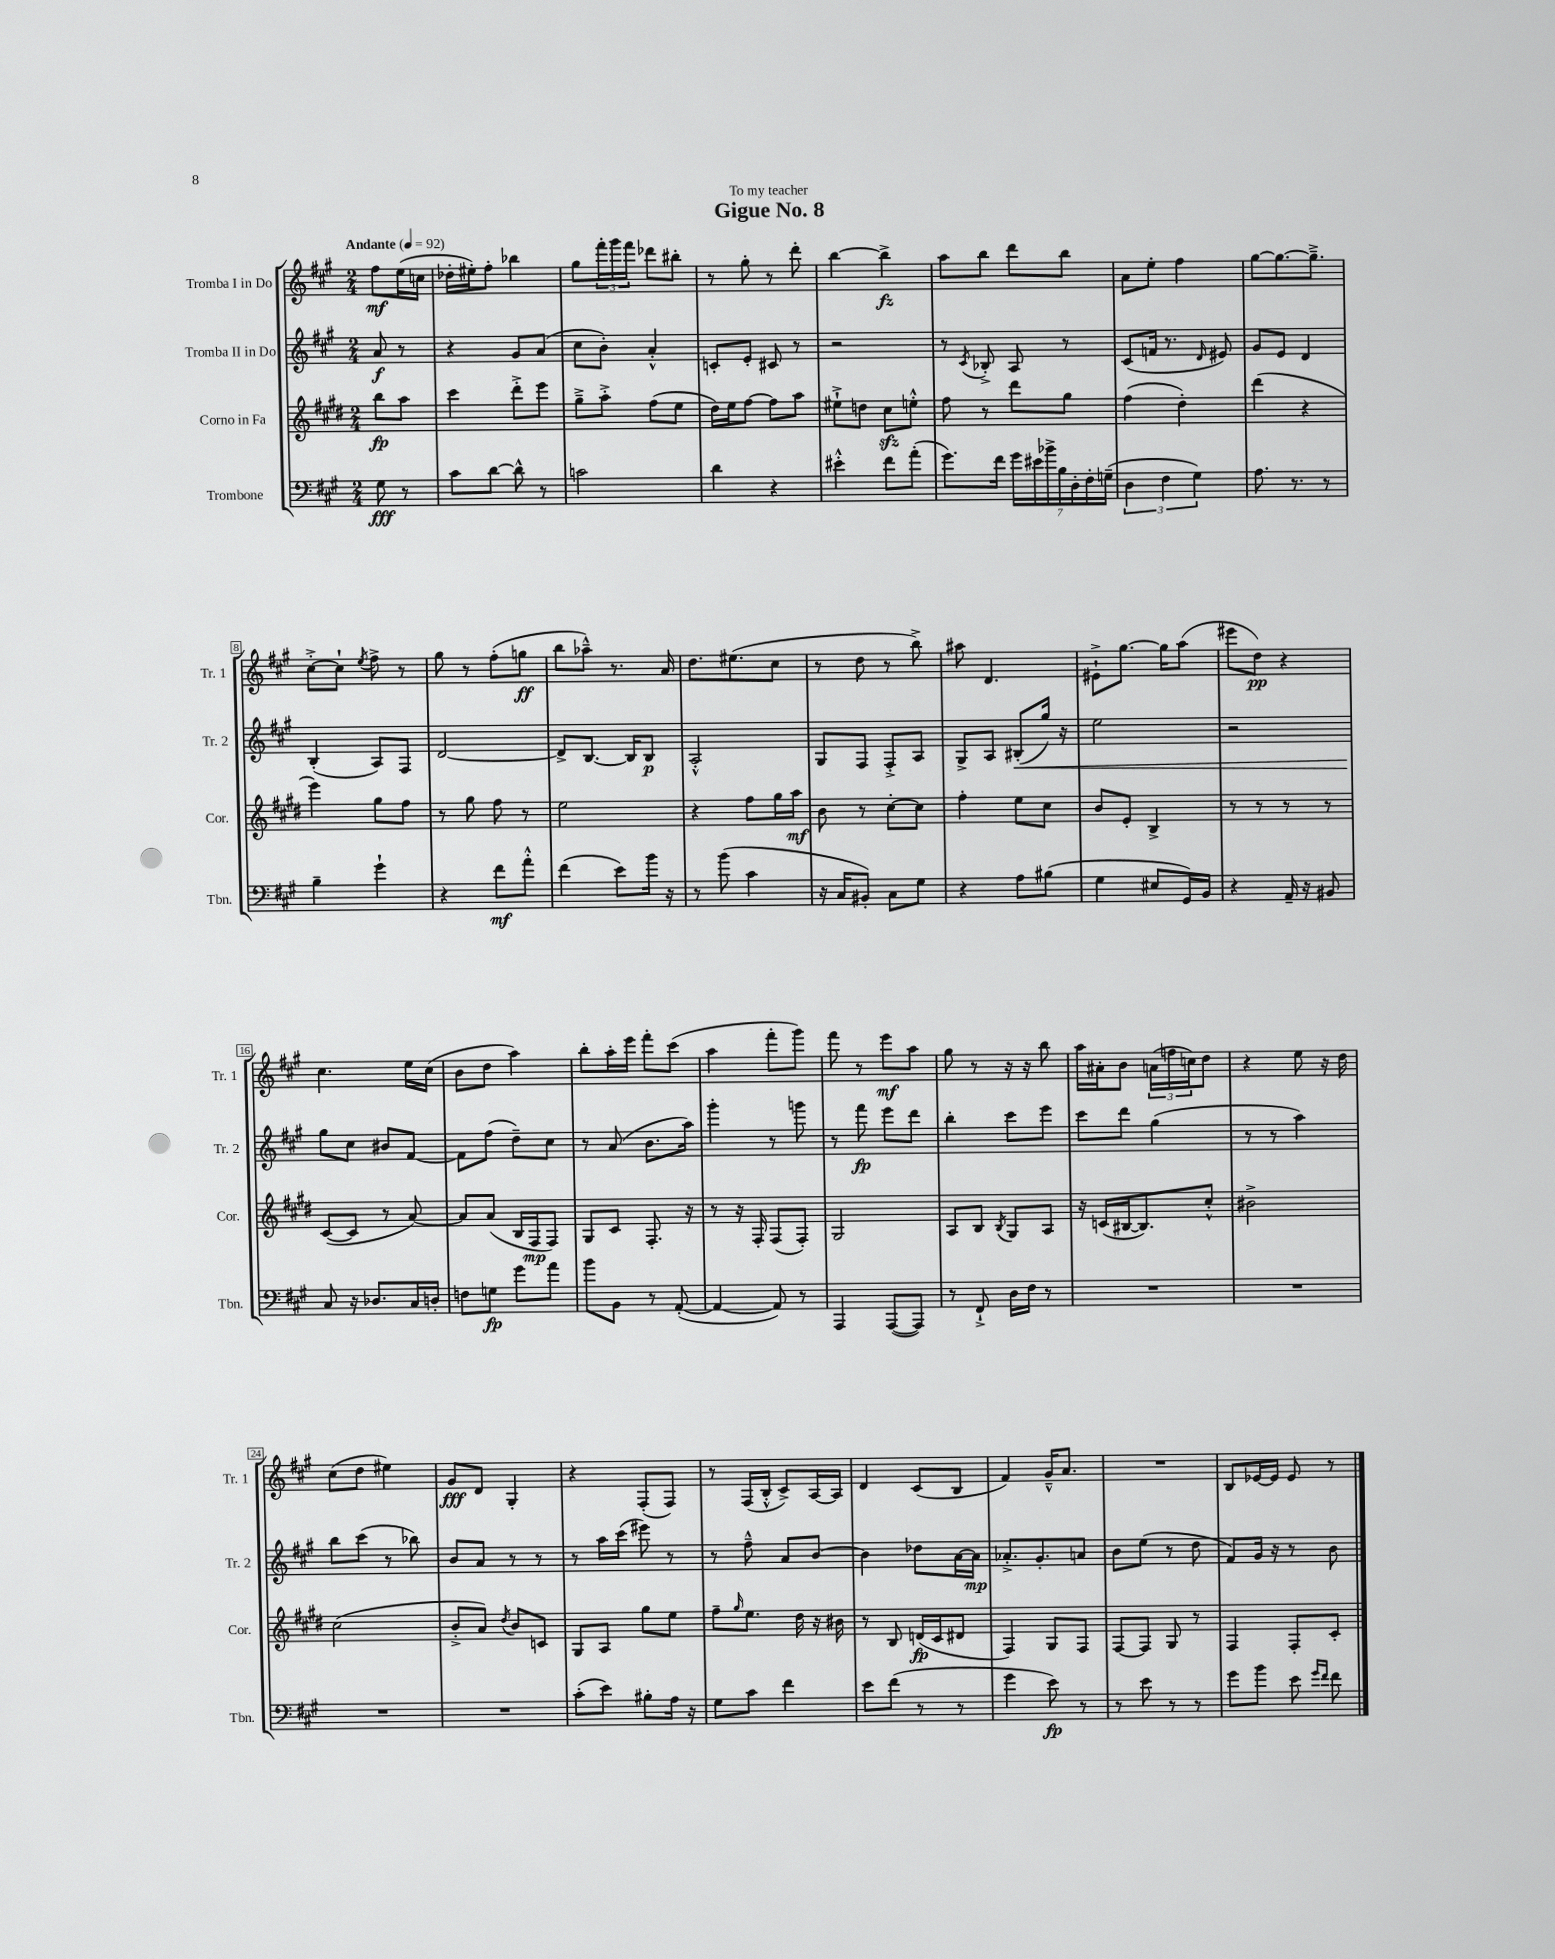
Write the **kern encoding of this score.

**kern	**kern	**kern	**kern
*staff4	*staff3	*staff2	*staff1
*clefF4	*clefG2	*clefG2	*clefG2
*k[f#c#g#]	*k[f#c#g#d#]	*k[f#c#g#]	*k[f#c#g#]
*M2/4	*M2/4	*M2/4	*M2/4
*MM92	*MM92	*MM92	*MM92
8G#	8bb	8a	8ff#
8r	8aa	8r	(16ee
.	.	.	16cc
=	=	=	=
8c#	4ccc#	4r	16dd-'
.	.	.	16ee#')
[8d	.	.	8ff#'
8d^^]	8ddd#'^	8g#	4bb-
8r	8eee	(8a	.
=	=	=	=
2c	8gg#~^	8cc#	8gg#
.	8aa'^	8b')	24fff#'
.	.	.	24ggg#
.	.	.	24fff#
.	(8ff#	4a'^^	8ddd-
.	8ee	.	8bb#'
=	=	=	=
4d	16dd#)	8c'	8r
.	16ee	.	.
.	[8ff#	8e'	8gg#'
4r	8ff#]	8c#	8r
.	8aa	8r	8ddd'
=	=	=	=
4e#'^^	8ee#`^	2r	[4bb
.	8dd	.	.
8f#	8cc#	.	4bb^]
(8a'	8ee'^^	.	.
=	=	=	=
8.g#)	8ff#	8r	8aa
.	.	8qc#	.
.	8r	8B-'^	8bb
16f#	.	.	.
28g#	8ddd#	8A	8ddd
28e#	.	.	.
28b-^	.	.	.
28B	.	.	.
.	8gg#	8r	8bb
28D'	.	.	.
28F#'	.	.	.
(28G~	.	.	.
=	=	=	=
6D	(4ff#	(8c#	8a
.	.	16f	8ee'
6F#	.	.	.
.	.	8.r	.
.	4dd#')	.	4ff#
6G#)	.	.	.
.	.	16qqd	.
.	.	8e#)	.
=	=	=	=
8.A	(4ddd#	8g#	[8gg#
.	.	8e	8.gg#_
8.r	.	.	.
.	4r	4d	.
.	.	.	8.gg#~^]
8r	.	.	.
=	=	=	=
4B~	4eee)	(4B'	[8cc#'^
.	.	.	8cc#`]
.	.	.	8qee
4g#`	8gg#	8A)	8ff#^
.	8ff#	8F#	8r
=	=	=	=
4r	8r	[2d	8gg#
.	8gg#	.	8r
8f#	8ff#	.	(8ff#'
8a'^^	8r	.	8gg
=	=	=	=
(4f#	2ee	8d^]	8bb
.	.	[8.B	8aa-~^^)
8e)	.	.	8.r
.	.	16B]	.
16b	.	8B	.
16r	.	.	16a
=	=	=	=
8r	4r	2A'^^	8.dd
(8b	.	.	.
.	.	.	(8.ee#
4c#	8ff#	.	.
.	16gg#	.	8cc#
.	16aa	.	.
=	=	=	=
16r	8b	8G#	8r
16C#	.	.	.
8BB#')	8r	8F#	8dd
8C#	[8cc#'	8F#'^	8r
8G#	8cc#]	8A	8bb^)
=	=	=	=
4r	4ff#'	8G#^	8aa#
.	.	8A	4.d
8A	8ee	(8B#'	.
(8B#	8cc#	16gg#)	.
.	.	16r	.
=	=	=	=
4G#	8b	2ee	8e#`^
.	8e'	.	[8.gg#
8E#	4B^	.	.
.	.	.	16gg#]
16GG#)	.	.	(8aa
16BB	.	.	.
=	=	=	=
4r	8r	2r	8eee#
.	8r	.	8dd)
16AA~	8r	.	4r
16r	.	.	.
8BB#	8r	.	.
=	=	=	=
8C#	([8c#	8gg#	4.cc#
16r	8c#]	8cc#	.
8.D-	.	.	.
.	8r	8b#	.
16C#	[8a)	[8f#	16ee
16D'	.	.	(16cc#
=	=	=	=
8F	8a]	8f#]	8b
8G	(8a	(8ff#	8dd
8g#	16B	8dd~)	4aa)
.	16F#	.	.
8a	8F#)	8cc#	.
=	=	=	=
8b	8G#	8r	8bb'
8BB	8c#	(8a	16aa'
.	.	.	16eee
8r	8.F#'	8.b	8fff#'
([8AA'	.	.	(8ccc#
.	16r	16aa)	.
=	=	=	=
4AA_	8r	4ggg#'	4aa
.	16r	.	.
.	16F#'	.	.
8AA])	(8F#	8r	8fff#'
8r	8F#')	8ggg	8ggg#)
=	=	=	=
4AAA	2G#	8r	8fff#
.	.	8fff#	8r
([8AAA	.	8eee	8eee
8AAA])	.	8ddd	8aa
=	=	=	=
8r	8A	4bb'	8gg#
8FF#`^	8B	.	8r
.	8qB	.	.
16D	8G#	8ccc#	16r
16F#	.	.	16r
8r	8A	8eee	8bb
=	=	=	=
2r	16r	8ccc#	16aa
.	(16c	.	16a#'
.	[16B#	8ddd	8b
.	8.B#])	.	.
.	.	(4gg#	(24a
.	.	.	24ff
.	.	.	24cc)
.	8cc#'^^	.	8dd
=	=	=	=
2r	2b#^	8r	4r
.	.	8r	.
.	.	4aa)	8ee
.	.	.	16r
.	.	.	16dd
=	=	=	=
2r	(2cc#	8bb	(8cc#
.	.	(8ccc#	8dd
.	.	8r	4ee#)
.	.	8bb-)	.
=	=	=	=
2r	8b'^	8b	8g#
.	8a)	8a	8d
.	8qdd#	.	.
.	8b	8r	4G#'
.	8c	8r	.
=	=	=	=
(8c#'	8G#	8r	4r
8e)	8A	16aa	.
.	.	(16ccc#	.
8B#'	8gg#	8eee#)	(8F#'
16A	8ee	8r	8F#)
16r	.	.	.
=	=	=	=
8G#	8ff#~	8r	8r
.	16qqgg#	.	.
8c#	8.ee	8ff#~^^	(16F#
.	.	.	16B'^^
4f#	.	8a	8c#^)
.	16dd#	.	.
.	16r	[8b	[16A
.	16b#	.	16A]
=	=	=	=
8e	8r	4b]	4d
(8f#	8B	.	.
8r	(16d	8dd-	(8c#
.	16c#	.	.
8r	8d#	[16a	8B
.	.	16a]	.
=	=	=	=
4g#	4F#)	8.a-'^	4f#)
.	.	8.g#'	.
8e)	8G#	.	16g#~^^
.	.	.	8.a
8r	8F#	8a	.
=	=	=	=
8r	[8F#	8b	2r
8e	8F#]	(8ee	.
8r	8G#	8r	.
8r	8r	8dd	.
=	=	=	=
8g#	4F#	8f#)	8B
8b	.	16g#	[16e-
.	.	16r	16e-]
8e	8F#'	8r	8e-
16qqg#	.	.	.
16qqf#	.	.	.
8f#	8c#'	8b	8r
==	==	==	==
*-	*-	*-	*-
